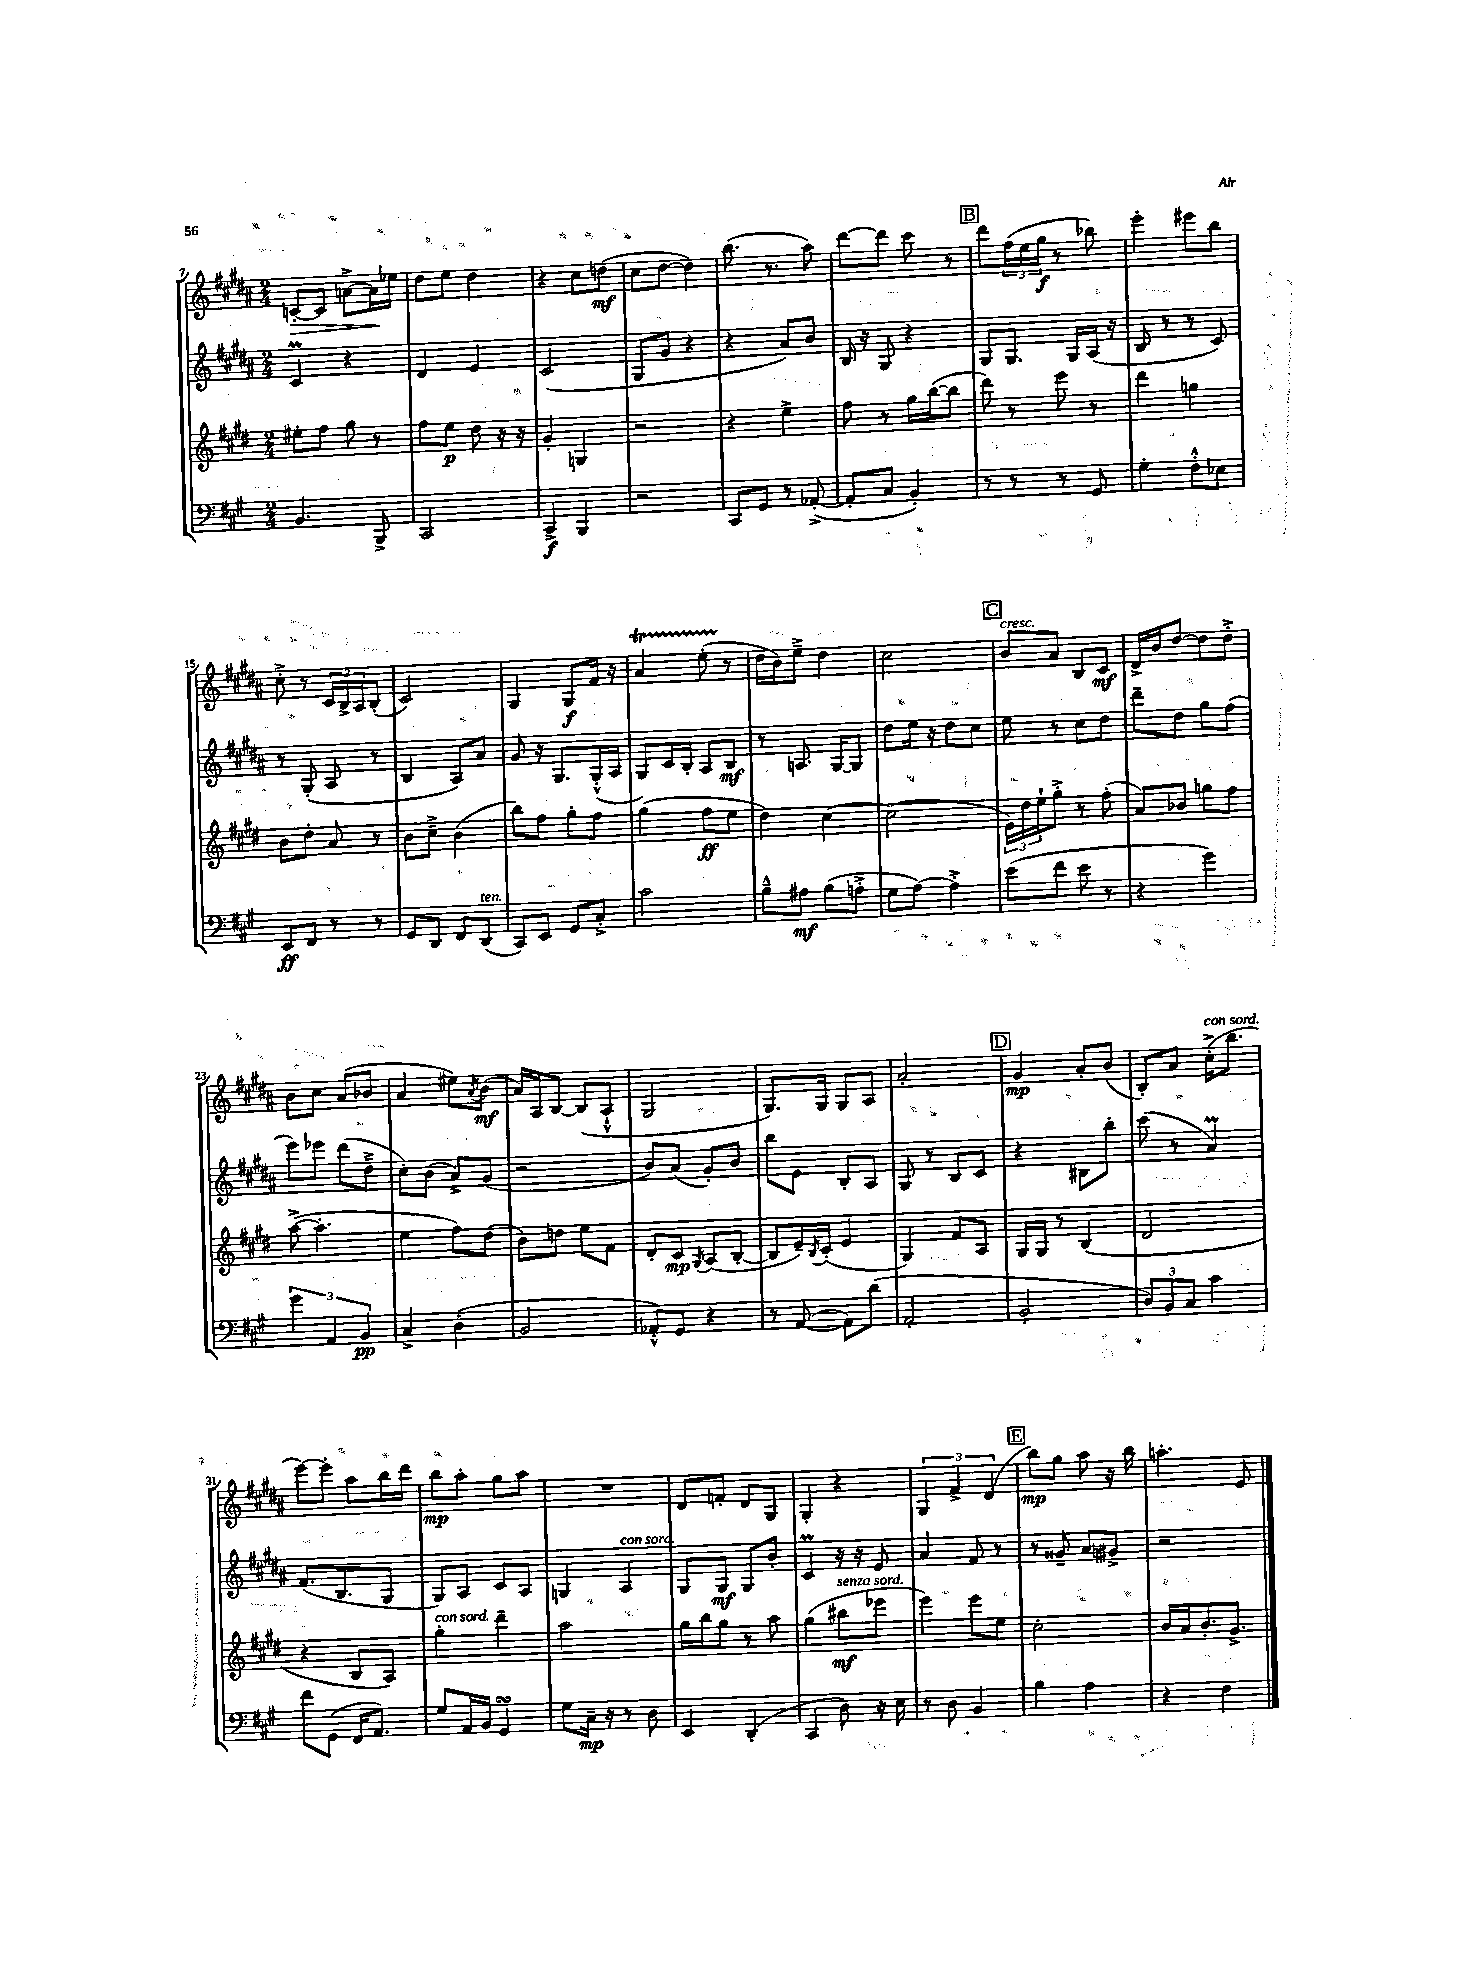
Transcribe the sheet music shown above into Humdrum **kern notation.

**kern	**kern	**kern	**kern
*staff4	*staff3	*staff2	*staff1
*clefF4	*clefG2	*clefG2	*clefG2
*k[f#c#g#]	*k[f#c#g#d#]	*k[f#c#g#d#a#]	*k[f#c#g#d#a#]
*M2/4	*M2/4	*M2/4	*M2/4
4.BB	8ee#'	4c#	[8c'
.	8ff#	.	8c]
.	8gg#	4r	[8a^
8BBB^	8r	.	16a]
.	.	.	16ee-
=	=	=	=
2CC#	8ff#	4d#	8dd#
.	8ee	.	8ee
.	8dd#	4e	4dd#
.	16r	.	.
.	16r	.	.
=	=	=	=
4CC#^	4g#'	(2c#	4r
4BBB	4G	.	8cc#
.	.	.	(8dd
=	=	=	=
2r	2r	8G#	8cc#
.	.	8g#	[8dd#
.	.	4r	4dd#])
=	=	=	=
8CC#	4r	4r	(8.bb
8GG#	.	.	.
.	.	.	8.r
8r	4ee^	8a#)	.
([8AA-'^	.	8b	8aa#)
=	=	=	=
8AA-']	8ff#	16B	[8ddd#
.	.	16r	.
8C#	8r	8G#	8ddd#]
4BB')	16gg#	4r	8ccc#
.	([16bb	.	.
.	8bb]	.	8r
=	=	=	=
8r	8ddd#)	8G#	8ddd#
8r	8r	8.G#	(24ff#
.	.	.	24ee
.	.	.	24gg#
8r	8eee	.	8r
.	.	16G#	.
8GG#	8r	(16A#	8bb-)
.	.	16r	.
=	=	=	=
4G#'	4ddd#	8B	4eee'
.	.	8r	.
8F#'^^	4gg	8r	8eee#
8E-	.	8c#)	8bb
=	=	=	=
8EE	8b	8r	8cc#'^
8FF#	8dd#'	(8G#'	8r
8r	8a	8A#	24c#
.	.	.	24B^
.	.	.	24A#
8r	8r	8r	(8B'
=	=	=	=
8GG#	8b	4B	2c#)
8DD	8cc#~^	.	.
8FF#	(4b	8A#)	.
(8DD	.	8a#	.
=	=	=	=
8CC#)	8bb)	8g#	4G#
8EE	8ff#	16r	.
.	.	8.G#	.
8GG#	8gg#'	.	8G#
8C#'^	8ff#	(16G#'^^	16f#
.	.	16A#	16r
=	=	=	=
2c#	(4gg#	8G#)	4a#
.	.	16c#	.
.	.	16B'	.
.	8ff#	8A#	(8ee'
.	8ee	8B	8r
=	=	=	=
8B~^^	4dd#)	8r	16dd#
.	.	.	16b)
8A#	.	8.A	8ee~^
(8B	[4cc#	.	4dd#
.	.	[16G#	.
8A'^	.	8G#]	.
=	=	=	=
8G#	(2cc#]	8dd#	2cc#
[8A)	.	16ee	.
.	.	16r	.
4A'^]	.	8dd#	.
.	.	8cc#	.
=	=	=	=
(8e	24e)	8ee	8b
.	24dd#	.	.
.	24ee`	.	.
8f#	8gg#'^	8r	8a#
8e	8r	8cc#	8B
8r	(8ff#'	8dd#	8c#
=	=	=	=
4r	8a)	8ddd#~	16d#^
.	.	.	16b
.	8b-	8dd#	[8dd#
4g#)	8gg	8gg#	8dd#]
.	8ff#	(8ff#	8dd#'^
=	=	=	=
6g#	([8aa^	8eee)	8b
.	4.aa']	8eee-	8cc#
6AA	.	.	.
.	.	(8ddd#	(8a#
6BB	.	.	.
.	.	8dd#~^	8b-
=	=	=	=
4C#^	4ee	8cc#')	4a#
.	.	(8b	.
(4D'	8ff#)	8a#^)	8ee#)
.	.	.	8qa#
.	(8dd#	(8g#	(8b
=	=	=	=
2BB	8b)	2r	16a#)
.	.	.	16A#
.	8dd	.	[8B
.	8ee	.	(8B]
.	8f#	.	8A#`^^
=	=	=	=
8AA-'^^)	8d#'	8b)	2G#
8GG#	8c#	(8a#	.
.	8qG#	.	.
4r	(8A	8g#')	.
.	[8B'	8b	.
=	=	=	=
8r	8B]	8bb	8.G#)
([8AA	16e~)	8e	.
.	8qB	.	.
.	(16c#'	.	16G#
8AA])	4e	8B'	8G#
(8d	.	8A#	8A#
=	=	=	=
2AA'	4G#)	8G#	2a#'
.	.	8r	.
.	8f#	8B	.
.	8A	8c#	.
=	=	=	=
2BB'	16G#	4r	4g#
.	16G#	.	.
.	8r	.	.
.	(4B	8B#	8a#'
.	.	8bb'	(8b
=	=	=	=
12D)	2d#	(8ccc#	8B')
12BB	.	.	.
.	.	8r	8a#
12C#	.	.	.
4c#	.	4a#)	(16cc#'^
.	.	.	8.bb
=	=	=	=
8f#	4r	(8.f#	[8eee)
(8GG#	.	.	8eee']
.	.	8.B	.
16FF#	8B	.	8aa#
8.AA)	.	.	.
.	8A)	8G#	16bb
.	.	.	16ddd#
=	=	=	=
8G#	4gg#'	8G#)	8bb
16AA	.	8A#	8aa#'
16BB	.	.	.
4GG#	4ddd#~	8c#	8gg#
.	.	8A#	8aa#
=	=	=	=
8G#	2aa	4G	2r
16C#~	.	.	.
16r	.	.	.
8r	.	4A#	.
8D	.	.	.
=	=	=	=
4EE	16gg#	8G#	8d#
.	16bb	.	.
.	8gg#	8G#	8f'
(4DD'	8r	8G#	8d#
.	8aa	8b'	8G#
=	=	=	=
4CC#	(4gg#	4c#	4G#'
8D)	8bb#	16r	4r
.	.	16r	.
16r	8eee-	8e	.
16E	.	.	.
=	=	=	=
8r	4eee)	4a#	6G#
8D	.	.	.
.	.	.	6f#^
4BB	8eee	8f#	.
.	.	.	(6d#
.	8ee	8r	.
=	=	=	=
4B	2cc#'	8r	8bb)
.	.	8g##~	8gg#
4A	.	8a#	8aa#
.	.	8g#^	16r
.	.	.	16bb
=	=	=	=
4r	16b	2r	4.aa'
.	16a	.	.
.	8.b'	.	.
4F#	.	.	.
.	8.g#^	.	.
.	.	.	8e
==	==	==	==
*-	*-	*-	*-
